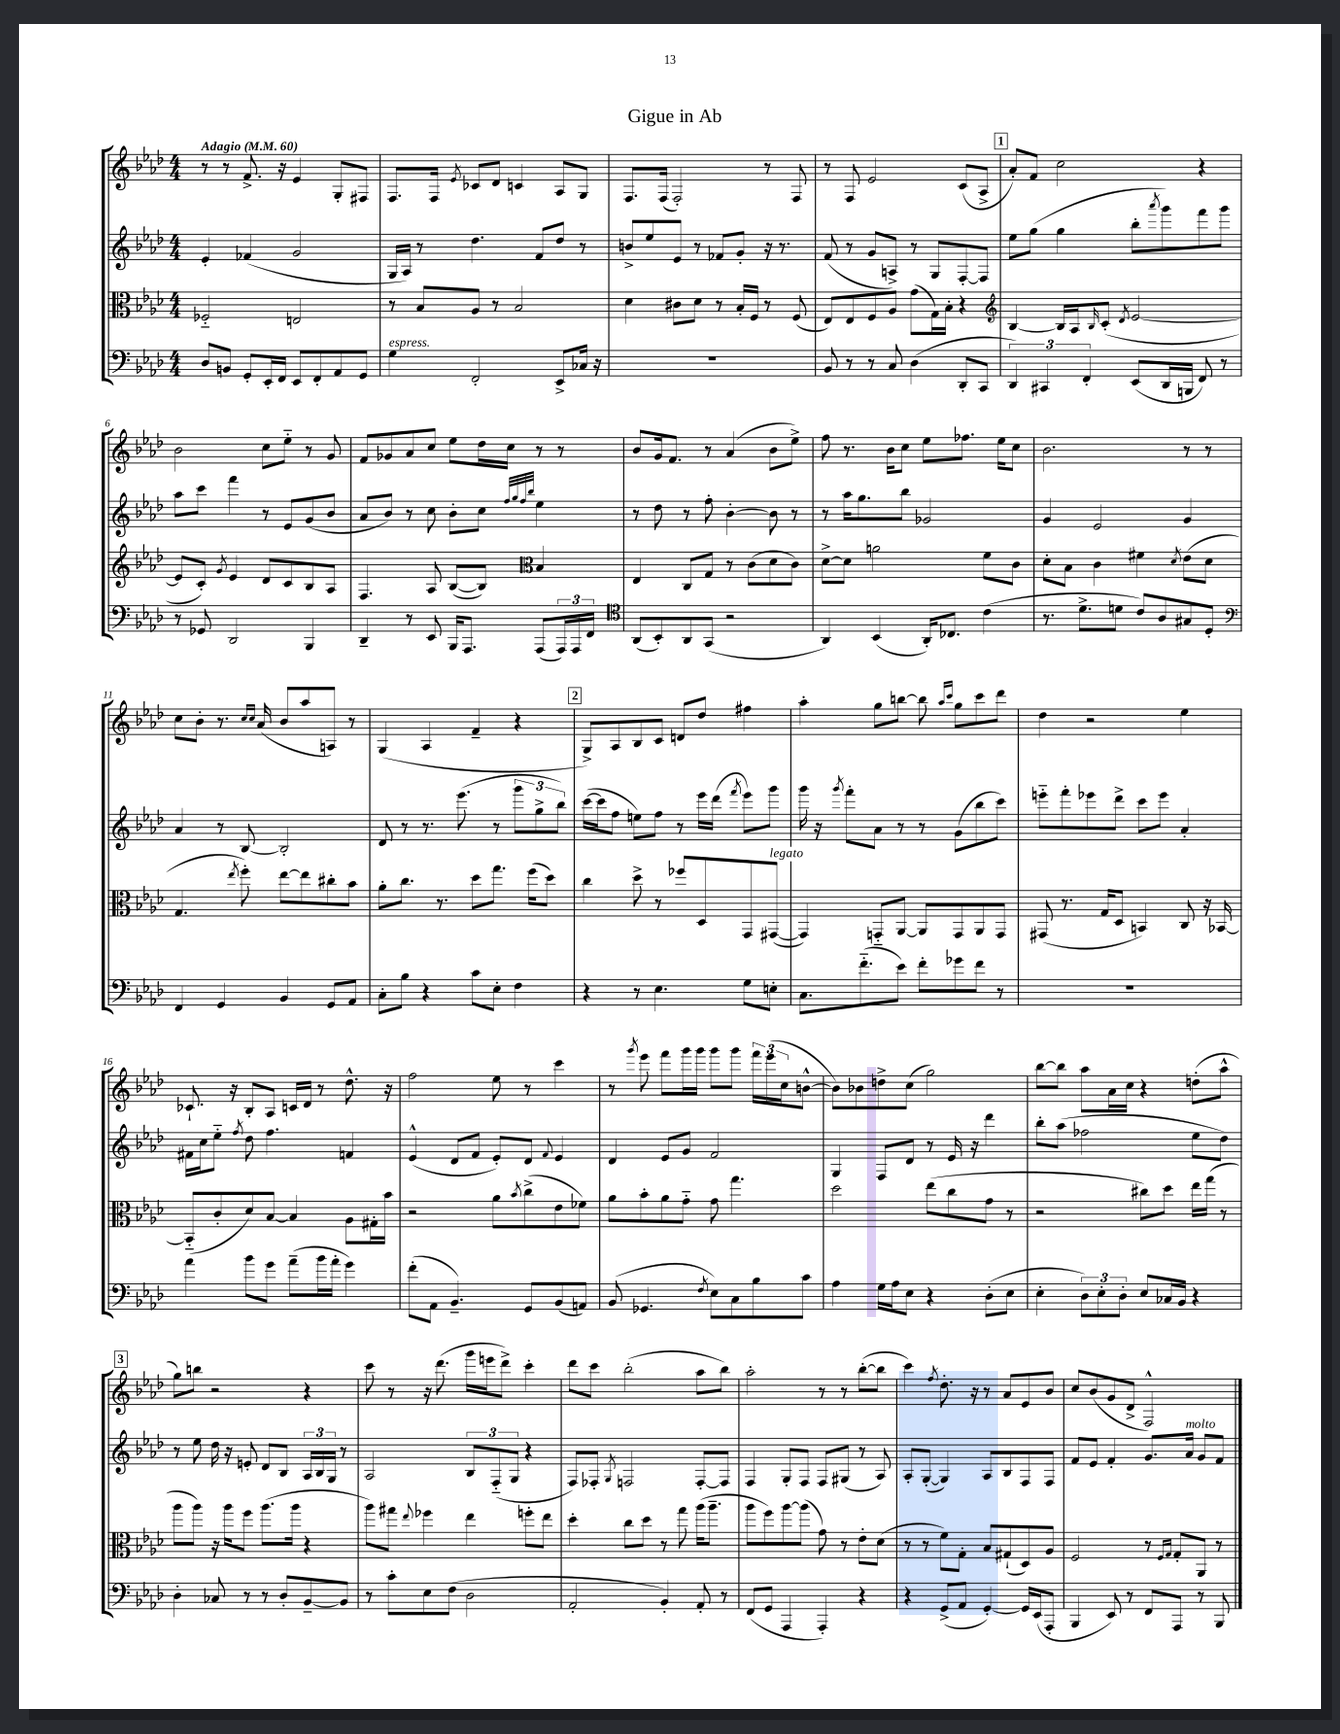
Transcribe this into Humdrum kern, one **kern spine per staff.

**kern	**kern	**kern	**kern
*part4	*part3	*part2	*part1
*staff4	*staff3	*staff2	*staff1
*clefF4	*clefC3	*clefG2	*clefG2
*k[b-e-a-d-]	*k[b-e-a-d-]	*k[b-e-a-d-]	*k[b-e-a-d-]
*M4/4	*M4/4	*M4/4	*M4/4
*MM60	*MM60	*MM60	*MM60
=1	=1	=1	=1
!	!	!	!LO:TX:a:B:t=Adagio
8D-/L	2F-X/	4e-'/	8r
8BBn/J	.	.	8r
8GG'/L	.	(4f-X/	8.f^/
16EE-'/L	.	.	.
16FF/JJ	.	.	16r
8EE-/L	2En/	2g/	4e-/
8FF'/	.	.	.
8AA-/	.	.	8G'/L
8GG/J	.	.	8F#X/J
=2	=2	=2	=2
!LO:TX:a:i:t=espress.	!	!	!
4G\	8r	16G/LL	8.F/L
.	.	16A-/JJ)	.
.	8B-/L	8r	.
.	.	.	16F/Jk
.	.	.	8qe-/
2FF'/	8A-/J	4.dd-\	8c-X/L
.	8r	.	8d-/J
.	2B-/	.	4cn/
.	.	8f/L	.
8EE-^/L	.	8dd-/J	8A-/L
16C-X/Jk	.	8r	8G/J
16r	.	.	.
=3	=3	=3	=3
1r	4d-\	8bn^/L	8.F/L
.	.	8ee-/	.
.	.	.	(16F/Jk
.	8c#X\L	8e-/J	2F'/)
.	8d-\J	8r	.
.	8r	8f-X/L	.
.	16B-'/LL	8g'/J	.
.	16F/JJ	.	.
.	8r	16r	8r
.	.	8.r	.
.	(8F/	.	8F/
=4	=4	=4	=4
8BB-/	8E-/L)	(8f/	8r
8r	8E-/	8r	8F/
8r	8F/	8g/L	2e-/
8C/	8A-/J	8An^/J)	.
(4D-\	(8g\L	8r	.
.	16G\L)	8G/L	.
.	16B-'\JJ	.	.
8DD-'/L	4r	[8F'/	(8c/L
8CC/J	.	8F/J]	8A-^/J
!!LO:REH:place=s1:t=1
=5	=5	=5	=5
*	*clefG2	*	*
6DD-/)	[4B-/	8ee-\L	8a-'/L)
.	.	(8gg\J	8f/J
6CC#X/	.	.	.
.	16B-/LL]	4gg\	2cc\
.	16A-/J	.	.
6FF'/	.	.	.
.	16qqB-/	.	.
.	(8c'/J	.	.
.	8qd-/	.	.
(8EE-/L	[2e-/	8bb-'\L	.
.	.	8qaaa-/	.
16DD-/L	.	8ggg\)	.
16BBBn/JJ	.	.	.
8FF/)	.	8fff\	4r
8r	.	8ggg\J	.
!!LO:LB:g=z
=6	=6	=6	=6
8r	8e-/L]	8aa-\L	2b-\
8GG-X/	8c'/J)	8ccc\J	.
.	8qg/	.	.
2DD-/	4e-/	4fff\	.
.	8d-/L	8r	8cc\L
.	8c/	8e-/L	8ee-\J
4BBB-/	8B-/	(8g/	8r
.	8A-/J	8b-/J	8g/
=7	=7	=7	=7
4DD-~/	4.F/	8a-/L	8f/L
.	.	8b-/J)	8g-X/
8r	.	8r	8a-/
8EE-/	8A-/	8cc\	8cc/J
16BBB-/KL	([8B-/L	8b-'\L	8ee-\L
8.AAA-/J	.	.	.
.	8B-/J])	8cc\J	16dd-\L
.	.	.	16cc\JJ
*	*clefC3	*	*
.	.	32qqff/LLL	.
.	.	32qqgg/	.
.	.	32qqff/	.
.	.	32qqbb-/JJJ	.
(8AAA-/L	4B-/	4ee-\	8r
24AAA-/L)	.	.	8r
24AAA-/	.	.	.
24FF/JJ	.	.	.
=8	=8	=8	=8
*clefC4	*	*	*
(8AA-/L	4E-/	8r	8b-/L
8BB-'/)	.	8dd-\	16g/k
.	.	.	8.f/J
8AA-/	8C/L	8r	.
(8GG/J	8G/J	8ff'\	8r
2r	8r	[4b-'\	(4a-/
.	(8c\L	.	.
.	8d-\	8b-\]	8b-\L
.	8c\J)	8r	8ee-^\J)
=9	=9	=9	=9
4AA-/)	[8d-^\L	8r	8ff\
.	8d-\J]	16aa-\KL	8.r
.	.	8.gg\	.
(4BB-/	2an\	.	.
.	.	.	16b-\KL
.	.	8bb-\J	8cc\J
16AA-'/KL)	.	2g-X/	8ee-\L
8.C-X/J	.	.	.
.	.	.	8.ff-X\J
(4c\	8f\L	.	.
.	.	.	16ee-\KL
.	8c\J	.	8cc\J
=10	=10	=10	=10
8.r	8d-'\L	4g/	2.b-\
.	8B-\J	.	.
8.d-^\L	.	.	.
.	4c\	2e-/	.
8dn\J	.	.	.
8c/L)	4f#X\	.	.
8A-/	.	.	.
.	8qd-/	.	.
8G#X/	(8e-\L	4g/	8r
8D-'/J	8d-\J	.	8r
!!LO:LB:g=z
=11	=11	=11	=11
*clefF4	*	*	*
4FF/	4.G/	4a-/	8cc\L
.	.	.	8b-'\J
4GG/	.	8r	8.r
.	8qee-/	.	.
.	8ff'\)	[8B-/	.
.	.	.	16qqcc/LL
.	.	.	16qqcc/JJ
.	.	.	(16a-/
4BB-/	[8ee-\L	2B-'/]	8b-/L
.	8ee-\]	.	8aa-/
8GG/L	8cc#X'\	.	8An/J)
8AA-/J	8b-\J	.	8r
=12	=12	=12	=12
8C'\L	8a-'\L	8d-/	(4G/
8B-\J	8.cc\J	8r	.
4r	.	8.r	4A-/
.	8.r	.	.
.	.	(8.eee-\	.
8c\L	8dd-\L	.	4f~/
8E-'\J	8.gg\J	8r	.
4F\	.	12ggg\L	4r
.	(16ff\KL	.	.
.	.	12gg^\	.
.	8dd-\J)	.	.
.	.	12bb-\J)	.
!!LO:REH:place=s1:t=2
=13	=13	=13	=13
4r	4cc\	([16ccc\LL	8G^/L)
.	.	16ccc\J]	.
.	.	8ff\J	8A-/
8r	8dd-^\	8een\L)	8B-/
4.E-\	8r	8ff\J	8c/J
.	8ff-X/L	8r	8dn/L
.	8D-/	16eee-\LL	8dd-/J
.	.	(16ddd-\JJ	.
.	.	8qfff/	.
8G\L	8GG/	8eee-\L)	4ff#X\
!	!LO:TX:a:i:t=legato	!	!
8En'\J	([8GG#X/J	8ggg\J	.
=14	=14	=14	=14
8.C\L	4GG#/])	16ggg\	4aa-'\
.	.	16r	.
.	.	8qggg/	.
.	.	8fff'\L	.
(8.f\	.	.	.
.	8GGn/L	8a-\J	8gg\L
8e-\J)	[8AA-/J	8r	[8bbn\J
8f'\L	8AA-/L]	8r	8bb\]
.	.	.	16qqaa-/LL
.	.	.	16qqccc/JJ
8g-X\	8GG/	(8g\L	8gg\L
8f\J	8AA-/	8bb-\	8ccc\
8r	8GG/J	8ccc\J)	8ddd-\J
=15	=15	=15	=15
1r	(8GG#X/	8eeen\L	4dd-\
.	8.r	8fff'\	.
.	.	8eee-X\	2r
.	16G/KL	.	.
.	8D-/J	8ddd-^\J	.
.	4BBn/)	8ccc\L	.
.	.	8eee-\J	.
.	8C/	4a-'/	4ee-\
.	16r	.	.
.	[16BB-X/	.	.
!!LO:LB:g=z
=16	=16	=16	=16
4a-\	(8BB-/L]	16f#X\LL	8.c-X`/
.	.	16cc\J	.
.	8c'/	8ee-\J	.
.	.	.	16r
.	.	8qff/	.
8b-\L	8d-/)	8dd-\	8B-'/L
8g\J	[8B-/J	4.ff\	8A-/J
(8a-~\L	4B-/]	.	16cn/LL
.	.	.	16d-/JJ
16b-\L	.	.	8r
16a-'\JJ	.	.	.
4g\)	8A-\L	4fn/	8.dd-^^\
.	16G#X'\L	.	.
.	16b-\JJ	.	16r
=17	=17	=17	=17
(8f'\L	2r	(4e-^^/	2ff\
8AA-\J	.	.	.
4.BB-~/)	.	8d-/L	.
.	.	8f/J	.
.	8a-\L	8e-'/L)	8ee-\
.	8qb-/	.	.
8GG/L	(8cc^\	8d-/J	8r
.	.	8qqf/	.
(8BB-/	8e-\	4e-/	4ccc\
8AAn/J)	8f-X\J)	.	.
=18	=18	=18	=18
(8BB-/	8a-\L	4d-/	8r
.	.	.	8qggg/
4.GG-X/	8b-'\	.	8eee-\
.	8a-\	8e-/L	8fff\L
.	8g\J	8g/J	16ggg\L
.	.	.	16ggg\JJ
8qF/	.	.	.
8E-\L)	8g\	2f/	8ggg\L
8C\	4.gg\	.	8ggg\J
8B-\	.	.	24fff\LL
.	.	.	(24eee-\
.	.	.	24cc\J
8c\J	.	.	[8bn^^\J
=19	=19	=19	=19
4A-\	2dd-\	4G/	8b\L])
.	.	.	8b-X\
16G\LL	.	8F/L	8ddn^\
16A-\J	.	.	.
8E-\J	.	8d-/J	(8cc\J
4r	(8ee-\L	8r	2gg\)
.	8cc\	16e-/	.
.	.	16r	.
(8D-'\L	8g\J	4ddd-\	.
8E-\J	8r	.	.
=20	=20	=20	=20
4E-'\	2r	8bb-'\L	[8bb-\L
.	.	(8aa-\J	8bb-\J]
12D-\L)	.	2ff-X\	8aa-\L
12E-'\	.	.	.
.	.	.	16a-\L
12D-'\J	.	.	.
.	.	.	16cc\JJ
8E-/L	8cc#X\L)	.	4r
16C-X/L	8dd-\J	.	.
16BB-/JJ	.	.	.
4r	16ee-\LL	8ee-\L	(8ddn'\L
.	(16gg\JJ	.	.
.	8r	8dd-\J)	8aa-^^\J
!!LO:LB:g=z
!!LO:REH:place=s1:t=3
=21	=21	=21	=21
4D-'\	8aa-\L	8r	8gg\L)
.	8aa-\J)	8ee-\	8bbn\J
8C-X/	16r	16dd-\	2r
.	16aa-\KL	16r	.
8r	8ff\J	8en'/	.
8r	(8.aa-\L	8d-/L	.
8D-'/L	.	8B-/J	.
.	16aa-\Jk	.	.
[8BB-~/	4r	24A-/LL	4r
.	.	24B-/	.
.	.	24G/JJ	.
8BB-/J]	.	8r	.
=22	=22	=22	=22
8r	8aa-\L)	2A-/	8ccc\
8c'\L	8gg#X\J	.	8r
.	8qqee-/	.	.
8E-\	4ff-X\	.	16r
.	.	.	(8.ddd-\
(8F\J	.	.	.
2D-\	4ee-\	12B-/L	16ggg\LL
.	.	.	16eeen\J
.	.	(12F/	.
.	.	.	8ddd-^\J)
.	.	12G/J	.
.	8ffn'\L	4r	4ccc'\
.	8ee-\J	.	.
=23	=23	=23	=23
2AA-'/	4dd-'\	8F/L)	8ddd-\L
.	.	8F-X'/J	8ccc\J
.	.	8qG/	.
.	8cc\L	2Fn/	(2bb-'\
.	8dd-\J	.	.
4BB-'/)	8r	.	.
.	8gg\	.	.
8AA-'/	(16aa-\KL	[8F'/L	8aa-\L
.	8.aa-~\J	.	.
8r	.	8F/J]	8bb-\J)
=24	=24	=24	=24
(8FF/L	8aa-\L	4F/	2aa-'\
8GG/J	8ff\)	.	.
4AAA-/	[8aa-\	8G'/L	.
.	(8aa-\J]	8F/J	.
4AAA-'/)	8g\)	8F/L	8r
.	8r	(8G#X/J	8r
4r	8e-'\L	8r	([8bb-'\L
.	(8d-\J	8A-/)	8bb-\J]
=25	=25	=25	=25
4r	8r	8A-'/L	4ccc\)
.	8r	([8G'/J	.
.	.	.	8qff/
(8GG^/L	8f\L)	4G/])	8.dd-'\
8AA-/J	8G'\J	.	.
.	.	.	16r
[4GG'/)	8B-/L	8A-/L	8r
.	(8G#X`/	8B-/	8a-/L
16GG/LL]	8D-/)	8F/	8e-/
(16EE-/J	.	.	.
8AAA-'/J	8A-/J	8F/J	8b-/J
=26	=26	=26	=26
4BBB-/	2F/	8f/L	8cc/L
.	.	8e-/J	(8b-/
8EE-/)	.	4f'/	8g/
8r	.	.	8d-^/J
8FF/L	8r	8.g/L	2F^^/)
.	16qqF/LL	.	.
.	16qqG/JJ	.	.
8AAA-/J	8G'/L	.	.
!	!	!LO:TX:a:i:t=molto	!
.	.	16a-/Jk	.
8r	8AA-/J	8g/L	.
8BBB-/	8r	8f/J	.
==	==	==	==
*-	*-	*-	*-
